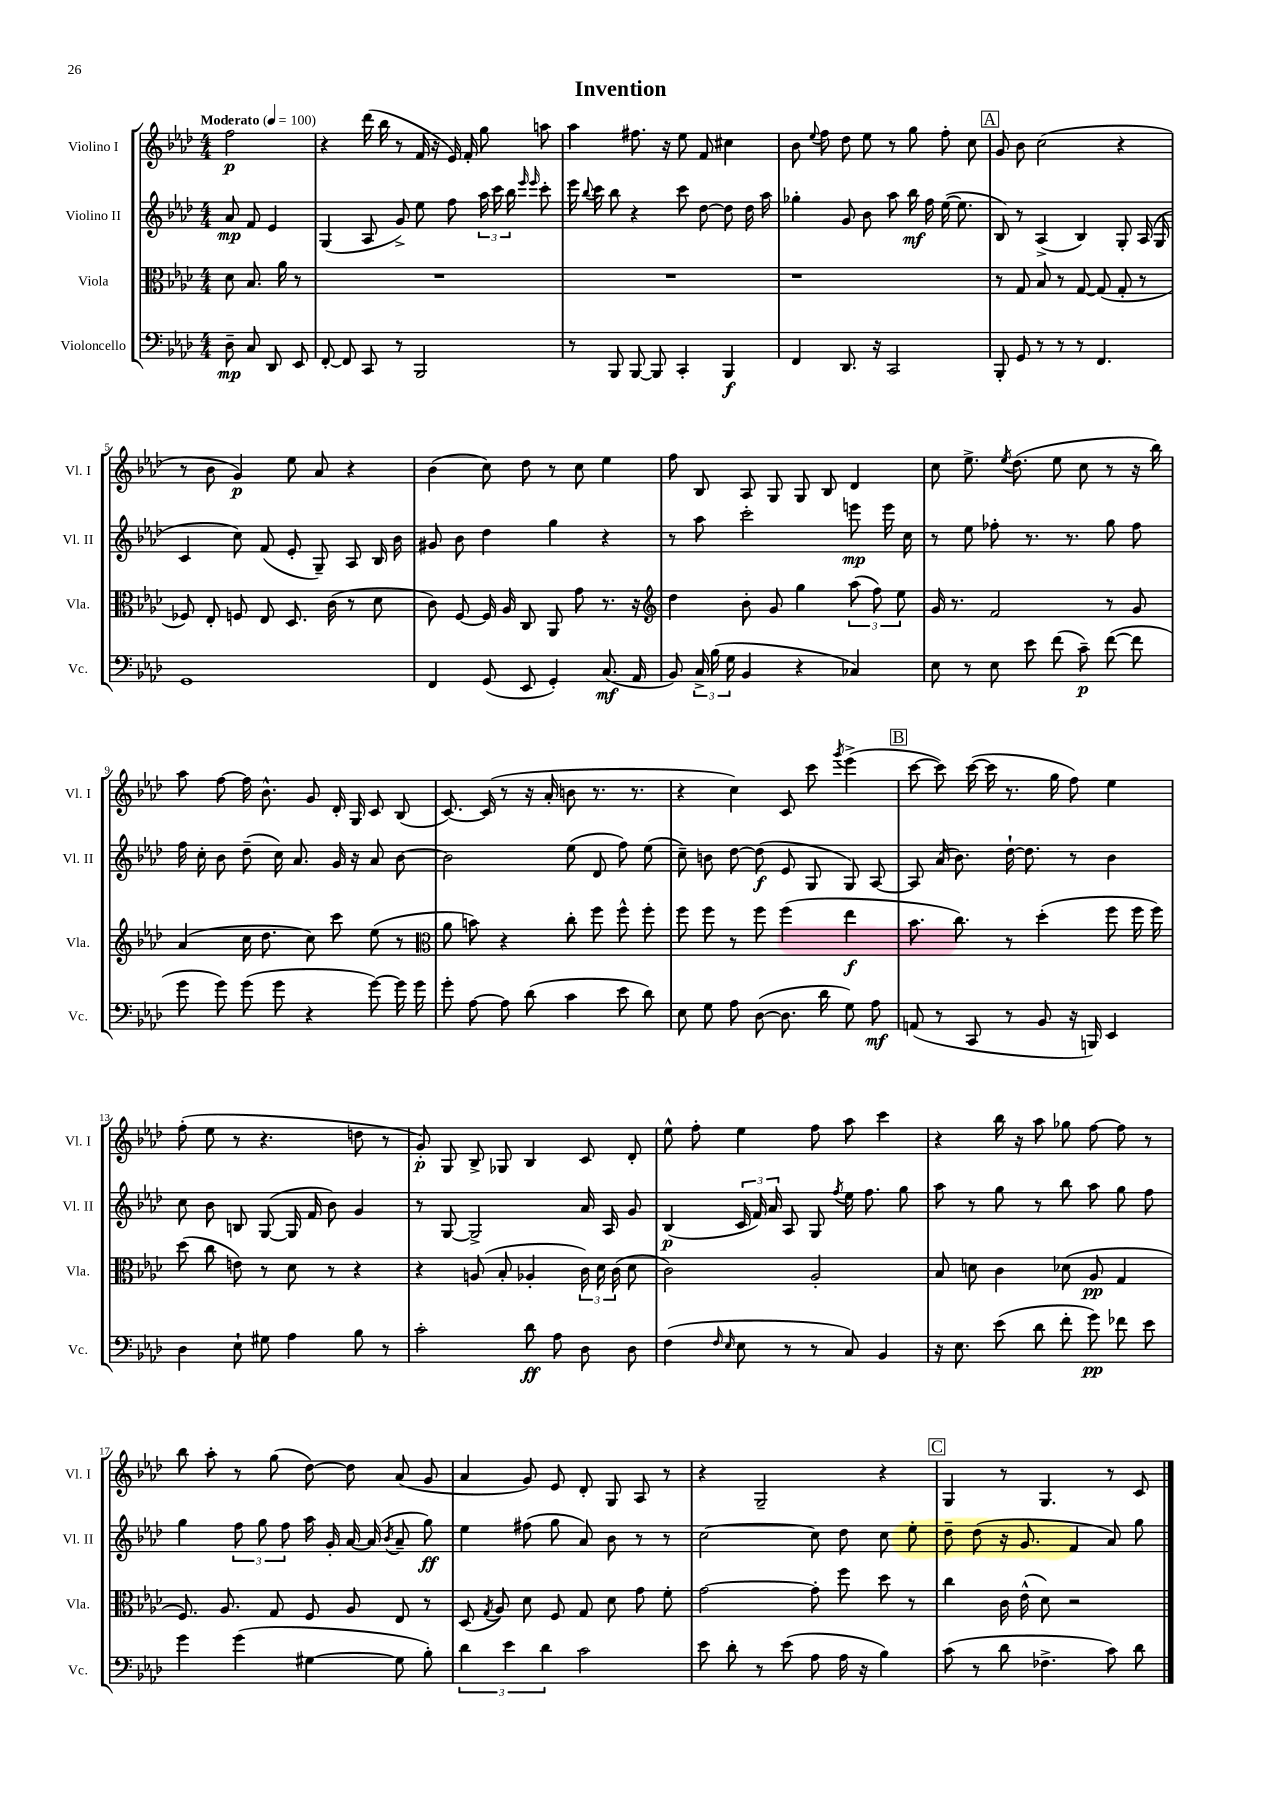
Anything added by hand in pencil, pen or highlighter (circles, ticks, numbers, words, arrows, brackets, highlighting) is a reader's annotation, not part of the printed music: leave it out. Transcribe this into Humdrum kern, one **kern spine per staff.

**kern	**kern	**kern	**kern
*staff4	*staff3	*staff2	*staff1
*clefF4	*clefC3	*clefG2	*clefG2
*k[b-e-a-d-]	*k[b-e-a-d-]	*k[b-e-a-d-]	*k[b-e-a-d-]
*M4/4	*M4/4	*M4/4	*M4/4
*MM100	*MM100	*MM100	*MM100
8D-~	8d-	8a-	2ff
8C	8.B-	8f	.
8DD-	.	4e-	.
.	16a-	.	.
8EE-	8r	.	.
=	=	=	=
[8FF'	1r	(4G	4r
8FF]	.	.	.
8CC	.	8A-	(16ddd-
.	.	.	16bb-
8r	.	8g^)	8r
2BBB-	.	8ee-	16f
.	.	.	16r
.	.	8ff	16e-)
.	.	.	16f'
.	.	24aa-	8gg
.	.	24ccc	.
.	.	24bb-	.
.	.	16qqeee-	.
.	.	16qqeee-	.
.	.	8ccc'	8aa
=	=	=	=
8r	1r	16eee-	4aa-
.	.	8qqbb-	.
.	.	16ccc	.
8BBB-	.	8bb-	.
[8BBB-	.	4r	8.ff#
8BBB-]	.	.	.
.	.	.	16r
4CC'	.	8ccc	8ee-
.	.	[8dd-	8f
4BBB-	.	8dd-]	4cc#
.	.	16dd-	.
.	.	16aa-	.
=	=	=	=
4FF	1r	4gg-'	8b-
.	.	.	8qqee-
.	.	.	8ff
8.DD-	.	8g	8dd-
.	.	8b-	8ee-
16r	.	.	.
2CC	.	8aa-	8r
.	.	16bb-	8gg
.	.	16ff	.
.	.	([16ee-	8ff'
.	.	8.ee-]	.
.	.	.	8cc
=	=	=	=
8BBB-'	8r	8B-)	8g
8GG	8G	8r	8b-
8r	8B-	(4A-^	(2cc
8r	8r	.	.
8r	[8G	4B-)	.
4.FF	(8G]	.	.
.	8G'	8G'	4r
.	8r	(16A-	.
.	.	16G	.
=	=	=	=
1GG	8F-)	4c	8r
.	8E-'	.	8b-
.	8F	8cc)	4g)
.	8E-	(8f	.
.	8.D-	8e-'	8ee-
.	.	8G~)	8a-
.	(16c	.	.
.	8r	8A-	4r
.	8d-	16B-	.
.	.	16b-	.
=	=	=	=
4FF	8c)	8g#	(4b-
.	[8F	8b-	.
(8GG	16F]	4dd-	8cc)
.	16A-	.	.
8EE-	8C	.	8dd-
4GG')	8AA-	4gg	8r
.	8g	.	8cc
(8.C	8.r	4r	4ee-
16AA-	16r	.	.
=	=	=	=
*	*clefG2	*	*
8BB-)	4dd-	8r	8ff
24C^	.	8aa-	8B-
(24B-	.	.	.
24G	.	.	.
4BB-	8b-'	2ccc'	8A-
.	8g	.	8G
4r	4gg	.	8G
.	.	.	8B-
4C-)	(12aa-	8eee	4d-
.	12ff)	.	.
.	.	16eee	.
.	12ee-	.	.
.	.	16cc	.
=	=	=	=
8E-	16g	8r	8cc
.	8.r	.	.
8r	.	8ee-	8.ee-^
8E-	2f	8ff-'	.
.	.	.	8qee-
.	.	.	(8.dd-
8e-	.	8.r	.
(8f	.	.	8ee-
.	.	8.r	.
8c~)	.	.	8cc
([8f	8r	8gg	8r
8f]	8g	8ff-	16r
.	.	.	16bb-)
=	=	=	=
8g	(4a-	16ff	8aa-
.	.	16cc'	.
8g)	.	8b-	[8ff
(8g	16cc	(8dd-~	16ff]
.	8.dd-	.	8.b-^^
8g	.	16cc)	.
.	.	8.a-	.
4r	8cc)	.	8g
.	8ccc	16g	16d-'
.	.	16r	16G
[8g)	(8ee-	8a-	8c
16g]	8r	[8b-	(8B-
16g	.	.	.
=	=	=	=
*	*clefC3	*	*
8g'	8a-	2b-]	[8.c)
[8A-	8b)	.	.
.	.	.	(16c]
8A-]	4r	.	8r
(8d-	.	.	16r
.	.	.	16a-'
4c	8cc'	(8ee-	8b
.	8ff	8d-	8.r
8e-	8ff^^	8ff)	.
.	.	.	8.r
8d-)	8ff'	(8ee-	.
=	=	=	=
8E-	8ff	8cc~)	4r
8G	8ff	8b	.
8A-	8r	[8dd-	4cc)
([8D-	8ff	(8dd-]	.
8.D-]	(4ff	8e-	8c
.	.	8G	8ccc
16d-	.	.	.
.	.	.	8qggg
8G)	4ee-	8G)	(4eee-^
8A-	.	[8A-	.
=	=	=	=
(8AA	8.b-	8A-]	[8ccc
8r	.	(16a-	8ccc])
.	8.cc)	8.b-)	.
8CC	.	.	([16ccc
.	.	.	16ccc]
8r	8r	[16dd-`	8.r
.	.	8.dd-]	.
8BB-	(4dd-'	.	.
.	.	.	16gg
16r	.	8r	8ff)
16BBB)	.	.	.
4EE-	8ff	4b-	4ee-
.	16ff	.	.
.	16ff)	.	.
=	=	=	=
4D-	(8dd-	8cc	(8ff'
.	8cc	8b-	8ee-
8E-`	8e)	8B	8r
8G#	8r	([8G	4.r
4A-	8d-	16G]	.
.	.	16f	.
.	8r	8b-)	.
8B-	4r	4g	8dd
8r	.	.	8r
=	=	=	=
2c'	4r	8r	8g')
.	.	[8G	8G
.	(8A	2G^]	8B-^
.	8B-'	.	8G-
8d-	4A-'	.	4B-
8A-	.	.	.
8D-	24c)	16a-	8c
.	24d-	.	.
.	.	16A-	.
.	(24c	.	.
8D-	8d-	8g	8d-'
=	=	=	=
(4F	2c)	(4B-	8ee-^^
.	.	.	8ff'
16qqF	.	.	.
16qqE-	.	.	.
8E-	.	24c	4ee-
.	.	24f)	.
.	.	24a-	.
8r	.	8A-	.
8r	2A-'	8G	8ff
.	.	8qff	.
8C)	.	16ee-	8aa-
.	.	8.ff	.
4BB-	.	.	4ccc
.	.	8gg	.
=	=	=	=
16r	8B-	8aa-	4r
8.E-	.	.	.
.	8d	8r	.
(8e-	4c	8gg	16bb-
.	.	.	16r
8d-	.	8r	8aa-
8f'	(8d-	8bb-	8gg-
8g)	8A-	8aa-	[8ff
8f-	4G	8gg	8ff]
8e-	.	8ff	8r
=	=	=	=
4g	8.F)	4gg	8bb-
.	.	.	8aa-'
.	8.A-	.	.
(4g	.	12ff	8r
.	.	12gg	.
.	8G	.	(8gg
.	.	12ff	.
[4G#	8F	16aa-	[8dd-)
.	.	16g'	.
.	8A-	[16a-	8dd-]
.	.	(16a-]	.
.	.	8qb-	.
8G#]	8E-	8a-~	(8a-
8B-')	8r	8gg)	8g
=	=	=	=
6d-	(8D-	4ee-	4a-
.	8qG	.	.
.	8A-)	.	.
6e-	.	.	.
.	8d-	(8ff#	8g)
6d-	.	.	.
.	8F	8gg	8e-
2c	8G	8a-)	8d-'
.	8d-	8b-	8G
.	8g	8r	8A-
.	8f'	8r	8r
=	=	=	=
8e-	[2g	[2cc	4r
8d-'	.	.	.
8r	.	.	2G~
(8e-	.	.	.
8A-	8g']	8cc]	.
16A-	8ff	8dd-	.
16r	.	.	.
4B-)	8dd-	8cc	4r
.	8r	8ee-'	.
=	=	=	=
(8c	4cc	8dd-~	4G
8r	.	(8dd-	.
8d-	16c	16r	8r
.	(16e-^^	8.g	.
4.F-^	8d-)	.	4.G
.	2r	4f	.
8c)	.	8a-)	8r
8d-	.	8gg	8c
==	==	==	==
*-	*-	*-	*-
